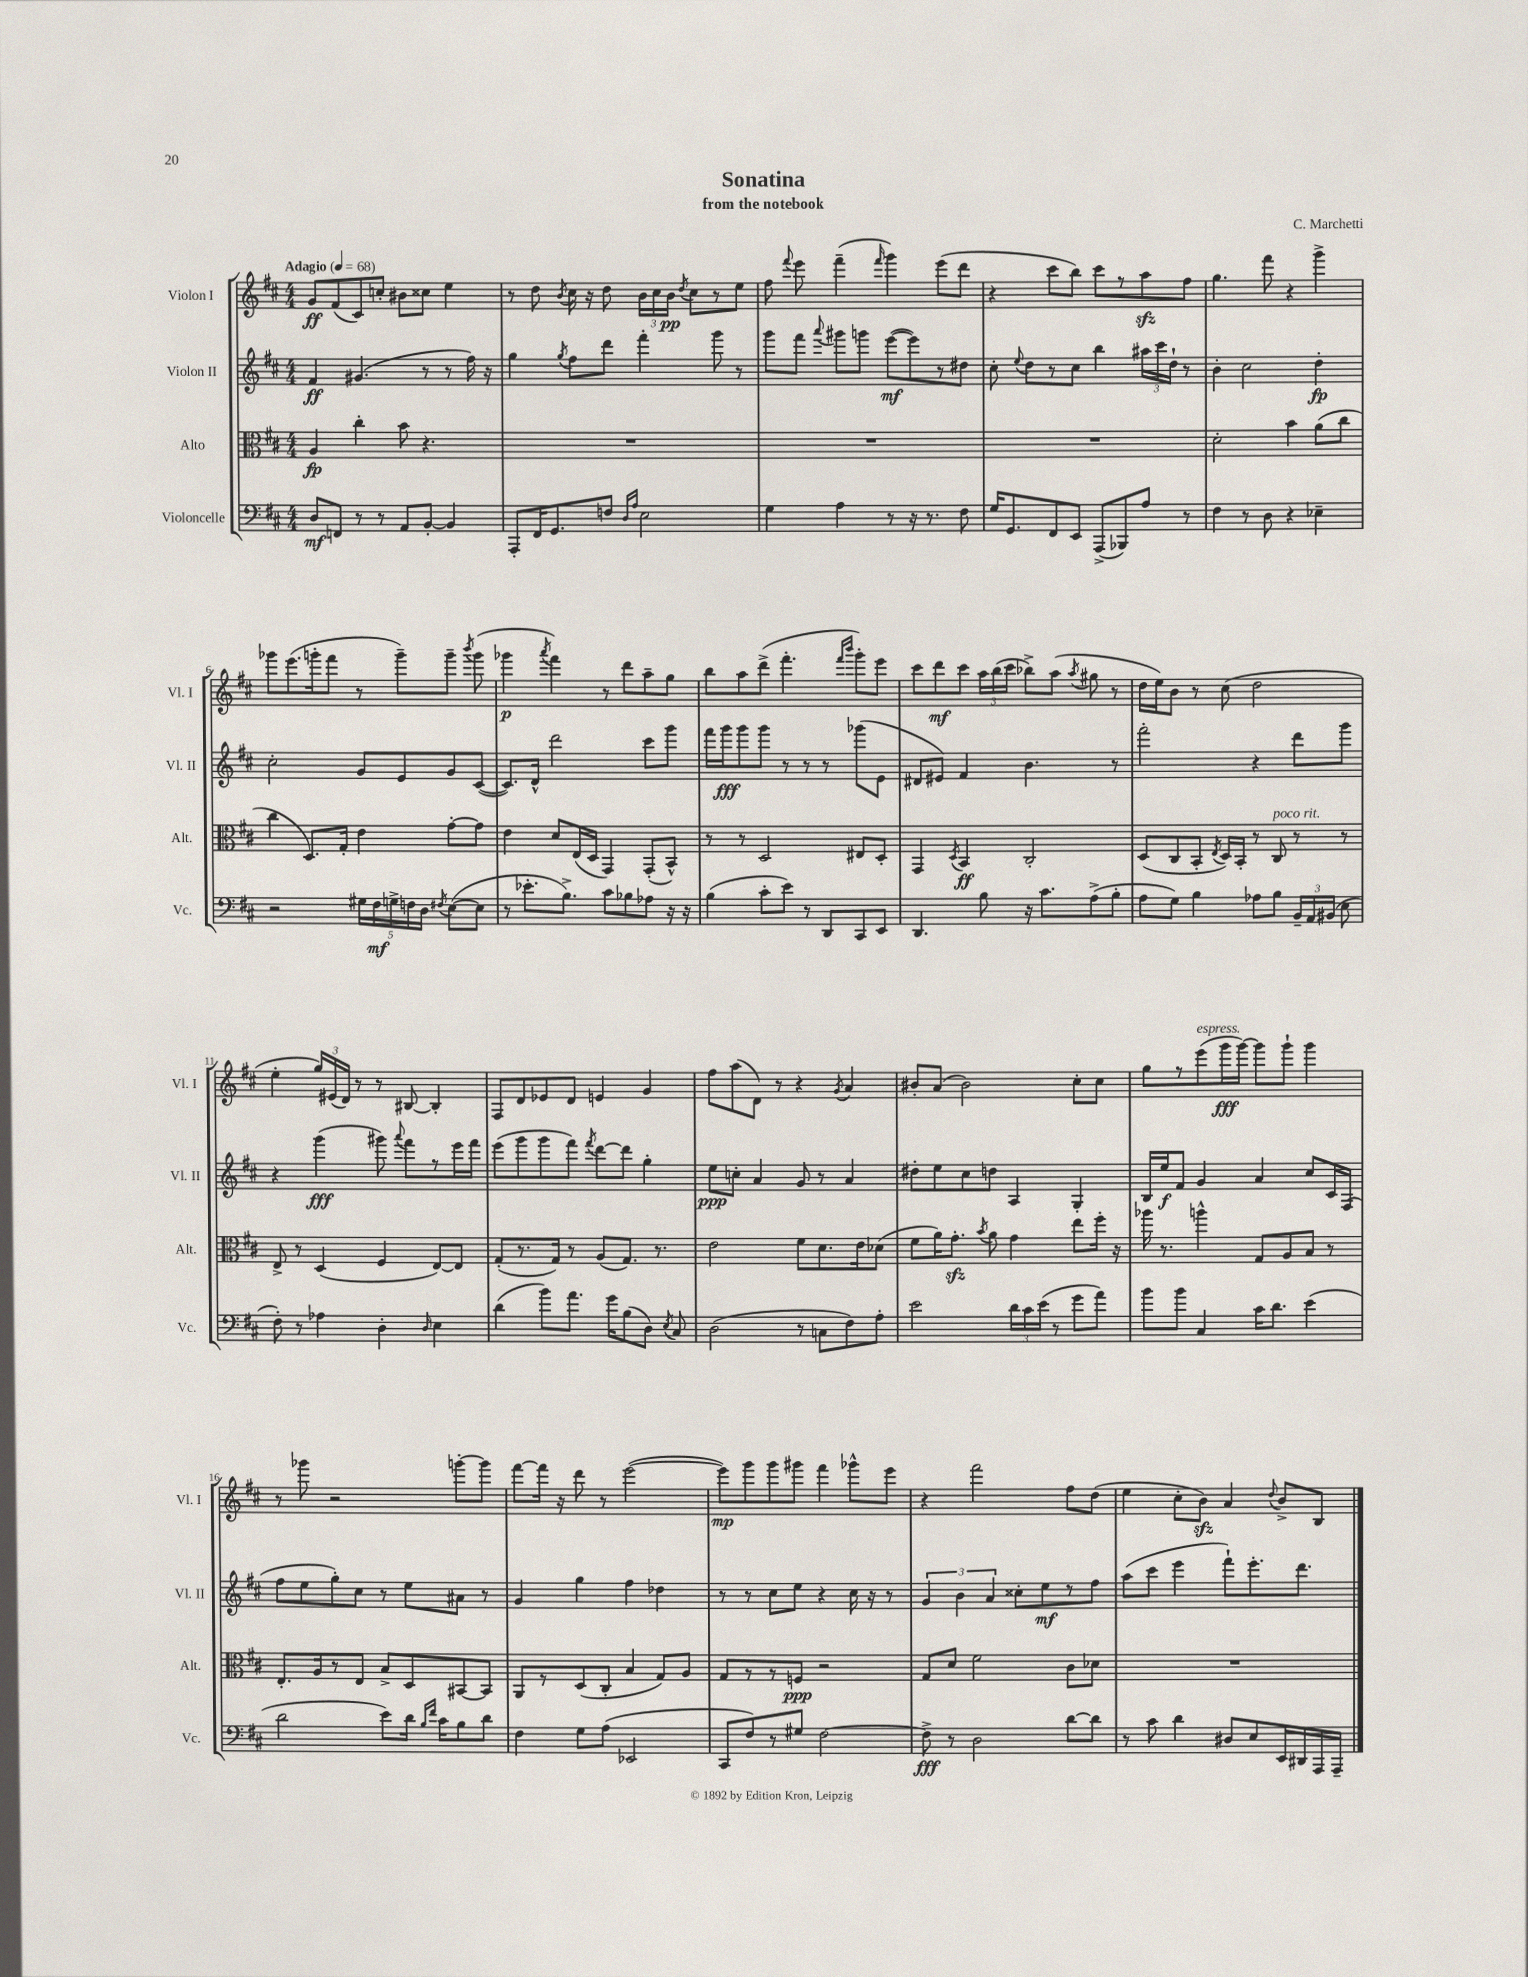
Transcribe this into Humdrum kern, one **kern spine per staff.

**kern	**dynam	**kern	**dynam	**kern	**dynam	**kern	**dynam
*part4	*part4	*part3	*part3	*part2	*part2	*part1	*part1
*staff4	*staff4	*staff3	*staff3	*staff2	*staff2	*staff1	*staff1
*I"Violoncelle	*	*I"Alto	*	*I"Violon II	*	*I"Violon I	*
*I'Vc.	*	*I'Alt.	*	*I'Vl. II	*	*I'Vl. I	*
*clefF4	*	*clefC3	*	*clefG2	*	*clefG2	*
*k[f#c#]	*	*k[f#c#]	*	*k[f#c#]	*	*k[f#c#]	*
*M4/4	*	*M4/4	*	*M4/4	*	*M4/4	*
*MM68	*	*MM68	*	*MM68	*	*MM68	*
=1	=1	=1	=1	=1	=1	=1	=1
!	!	!	!	!	!	!LO:TX:a:B:t=Adagio	!
8D/L	mf	4A/	fp	4f#/	ff	8g/L	ff
8FFn/J	.	.	.	.	.	(8f#/	.
8r	.	4cc#'\	.	(4.g#X/	.	8c#/)	.
8r	.	.	.	.	.	8ccn'/J	.
8AA/L	.	8b\	.	.	.	8b#X\L	.
[8BB'/J	.	4.r	.	8r	.	8cc##X\J	.
4BB/]	.	.	.	8r	.	4ee\	.
.	.	.	.	16ff#\)	.	.	.
.	.	.	.	16r	.	.	.
=2	=2	=2	=2	=2	=2	=2	=2
8AAA'/L	.	1r	.	4gg\	.	8r	.
16FF#/K	.	.	.	.	.	8dd\	.
8.GG/	.	.	.	.	.	.	.
.	.	.	.	8qgg/	.	8qb/	.
.	.	.	.	8ff#\L	.	16cc#\	.
.	.	.	.	.	.	16r	.
8Fn/J	.	.	.	8ddd\J	.	8dd\	.
16qqD/LL	.	.	.	.	.	.	.
16qqA/JJ	.	.	.	.	.	.	.
2E\	.	.	.	4fff#'\	.	24b\LL	.
.	.	.	.	.	.	24cc#\	.
.	.	.	.	.	.	24b\JJ	pp
.	.	.	.	.	.	8qdd/	.
.	.	.	.	.	.	8cc#\L	.
.	.	.	.	8ggg\	.	8r	.
.	.	.	.	8r	.	8ee\J	.
=3	=3	=3	=3	=3	=3	=3	=3
4G\	.	1r	.	8ggg\L	.	8ff#\	.
.	.	.	.	.	.	8qqfff#/	.
.	.	.	.	8fff#\J	.	8eee\	.
.	.	.	.	8qqaaa/	.	.	.
4A\	.	.	.	8ggg#X\L	.	(4fff#~\	.
.	.	.	.	8gggn\J	.	.	.
.	.	.	.	.	.	16qqfff#/	.
8r	.	.	.	([8eee\L	mf	4ggg\)	.
16r	.	.	.	8eee\])	.	.	.
8.r	.	.	.	.	.	.	.
.	.	.	.	8r	.	(8eee\L	.
8F#\	.	.	.	8dd#X\J	.	8ddd\J	.
=4	=4	=4	=4	=4	=4	=4	=4
16G/KL	.	1r	.	8cc#'\	.	4r	.
8.GG/	.	.	.	.	.	.	.
.	.	.	.	8qqee/	.	.	.
.	.	.	.	8dd\L	.	.	.
8FF#/	.	.	.	8r	.	8ccc#\L	.
8EE/J	.	.	.	8cc#\J	.	8bb\J)	.
(8AAA^/L	.	.	.	4bb\	.	8ccc#\L	.
8BBB-X/)	.	.	.	.	.	8r	.
8A/J	.	.	.	24aa#X\LL	.	8aazz\	.
.	.	.	.	24ccc#\	.	.	.
.	.	.	.	24dd`\JJ	.	.	.
8r	.	.	.	8r	.	8ff#\J	.
=5	=5	=5	=5	=5	=5	=5	=5
4F#\	.	2d'\	.	4b'\	.	4.gg\	.
8r	.	.	.	2cc#\	.	.	.
8D\	.	.	.	.	.	8fff#\	.
4r	.	4b\	.	.	.	4r	.
4E-X~\	.	(8a\L	.	4dd'\	fp	4ggg^\	.
.	.	8cc#\J	.	.	.	.	.
!!LO:LB:g=z
=6	=6	=6	=6	=6	=6	=6	=6
2r	.	4cc#\	.	2cc#'\	.	8ggg-X\L	.
.	.	.	.	.	.	(8.eee\	.
.	.	8.D/L)	.	.	.	.	.
.	.	.	.	.	.	16gggn'\k	.
.	.	.	.	.	.	8fff#\J	.
.	.	16G'/Jk	.	.	.	.	.
20G#X\LL	.	4e\	.	8g/L	.	8r	.
20F#\	mf	.	.	.	.	.	.
20Gn^\	.	.	.	.	.	.	.
.	.	.	.	8e/	.	8ggg~\L)	.
20Fn\	.	.	.	.	.	.	.
20D\JJ	.	.	.	.	.	.	.
8qF#X/	.	.	.	.	.	.	.
([8E\L	.	[8g'\L	.	8g/	.	8ggg~\J	.
.	.	.	.	.	.	8qbbb/	.
8E\J]	.	8g\J]	.	([8c#/J	.	(8ggg\	.
=7	=7	=7	=7	=7	=7	=7	=7
8r	.	4e\	.	8.c#/L])	.	4ggg-X\	p
8.e-X'\L	.	.	.	.	.	.	.
.	.	.	.	16d^^/Jk	.	.	.
.	.	.	.	.	.	8qaaa/	.
.	.	8d/L	.	2ddd\	.	4fff#\)	.
8.B^\J)	.	.	.	.	.	.	.
.	.	(16E/L	.	.	.	.	.
.	.	16D/JJ	.	.	.	.	.
8c#\L	.	4GG/)	.	.	.	8r	.
8B-X\	.	.	.	.	.	8ddd\L	.
8A-X\J	.	(8GG'/L	.	8ccc#\L	.	8aa~\	.
16r	.	8BB^^/J)	.	8ggg\J	.	8gg\J	.
16r	.	.	.	.	.	.	.
=8	=8	=8	=8	=8	=8	=8	=8
(4B\	.	8r	.	16fff#\LL	.	8bb\L	.
.	.	.	.	16ggg\J	fff	.	.
.	.	8r	.	8ggg\	.	8aa\	.
8c#'\L	.	2D/	.	8ggg\J	.	(8ddd^\J	.
8e\J)	.	.	.	8r	.	4.fff#'\	.
8r	.	.	.	8r	.	.	.
8DD/L	.	.	.	8r	.	.	.
.	.	.	.	.	.	16qqfff#/LL	.
.	.	.	.	.	.	16qqbbb/JJ	.
8CC#/	.	8E#X/L	.	(8ggg-X\L	.	8ggg'\L)	.
8EE/J	.	8D'/J	.	8e\J	.	8eee\J	.
=9	=9	=9	=9	=9	=9	=9	=9
4.DD/	.	4GG/	.	8d#X/L	.	8ccc#\L	.
.	.	.	.	8e#X/J)	.	8ddd\	mf
.	.	8qD/	.	.	.	.	.
.	.	4BB/	ff	4f#/	.	8ccc#\J	.
8B\	.	.	.	.	.	24aa\LL	.
.	.	.	.	.	.	(24bb\	.
.	.	.	.	.	.	24ccc#\JJ	.
16r	.	2C#'/	.	4.b\	.	8bb-X^\L)	.
8.c#\L	.	.	.	.	.	.	.
.	.	.	.	.	.	(8aa\J	.
.	.	.	.	.	.	8qaa/	.
(8A^\	.	.	.	.	.	8gg#X\	.
8B'\J	.	.	.	8r	.	8r	.
=10	=10	=10	=10	=10	=10	=10	=10
8A\L	.	(8D/L	.	2fff#'\	.	16dd\LL	.
.	.	.	.	.	.	16ee\J)	.
8G\J)	.	8C#/	.	.	.	8b\J	.
4B\	.	8BB'/J	.	.	.	8r	.
.	.	8qE/	.	.	.	.	.
.	.	16D/LL)	.	.	.	(8cc#\	.
.	.	16BB'/JJ	.	.	.	.	.
8A-X\L	.	8r	.	4r	.	2dd\	.
!	!	!LO:TX:a:i:t=poco rit.	!	!	!	!	!
8B\J	.	8C#/	.	.	.	.	.
24BB~/LL	.	8r	.	8ddd\L	.	.	.
24AA/	.	.	.	.	.	.	.
(24BB#X/JJ	.	.	.	.	.	.	.
8E\	.	8r	.	8ggg\J	.	.	.
!!LO:LB:g=z
=11	=11	=11	=11	=11	=11	=11	=11
8F#'\)	.	8E^/	.	4r	.	4ee'\	.
8r	.	8r	.	.	.	.	.
4A-X\	.	(4D/	.	(4ggg\	fff	24gg/LL)	.
.	.	.	.	.	.	(24e#X/	.
.	.	.	.	.	.	24d/JJ)	.
.	.	.	.	.	.	8r	.
4D'\	.	4F#/	.	8ggg#X\)	.	8r	.
.	.	.	.	8qqaaa/	.	.	.
.	.	.	.	8fff#\L	.	[8B#X/	.
16qqD/	.	.	.	.	.	.	.
4E\	.	[8E/L)	.	8r	.	4B#'/]	.
.	.	8E/J]	.	16eee\L	.	.	.
.	.	.	.	16fff#\JJ	.	.	.
=12	=12	=12	=12	=12	=12	=12	=12
(4d\	.	(8G'/L	.	(8eee\L	.	8F#/L	.
.	.	8.r	.	8ggg\	.	8d/	.
8b\L)	.	.	.	8ggg\	.	8e-X/	.
.	.	16G/Jk)	.	.	.	.	.
8.a\J	.	8r	.	8fff#\J)	.	8d/J	.
.	.	.	.	8qfff#/	.	.	.
.	.	(8A/L	.	[8ddd\L	.	4en/	.
16g\KL	.	.	.	.	.	.	.
(8B\	.	8.G/J)	.	8ddd\J]	.	.	.
8D\J)	.	.	.	4gg'\	.	4g/	.
.	.	8.r	.	.	.	.	.
8qE/	.	.	.	.	.	.	.
8C#/	.	.	.	.	.	.	.
=13	=13	=13	=13	=13	=13	=13	=13
(2D\	.	2e\	.	8ee\L	ppp	8ff#\L	.
.	.	.	.	8ccn'\J	.	(8aa\	.
.	.	.	.	4a/	.	8d\J)	.
.	.	.	.	.	.	8r	.
8r	.	8f#\L	.	8g/	.	4r	.
8Cn\L	.	8.d\	.	8r	.	.	.
.	.	.	.	.	.	8qg/	.
8F#\)	.	.	.	4a/	.	4a/	.
.	.	16e\k	.	.	.	.	.
8A'\J	.	(8d-X\J	.	.	.	.	.
=14	=14	=14	=14	=14	=14	=14	=14
2e\	.	8f#\L	.	8dd#X'\L	.	8b#X'/L	.
.	.	16a\K)	.	8ee\	.	(8a/J	.
.	.	8.gzz'\J	.	.	.	.	.
.	.	.	.	8cc#\	.	2b#\)	.
.	.	8qb/	.	.	.	.	.
.	.	8a\	.	8ddn\J	.	.	.
24d\LL	.	4g\	.	4A/	.	.	.
24c#\	.	.	.	.	.	.	.
(24e\JJ	.	.	.	.	.	.	.
8r	.	.	.	.	.	.	.
8g\L	.	8ee\L	.	4G'/	.	8cc#'\L	.
8a\J)	.	16ff#'\Jk	.	.	.	8cc#\J	.
.	.	16r	.	.	.	.	.
=15	=15	=15	=15	=15	=15	=15	=15
8b\L	.	16aa-X\	.	16B/LL	.	8gg\L	.
.	.	8.r	.	16ee/J	f	.	.
8b\J	.	.	.	8f#/J	.	8r	.
!	!	!	!	!	!	!LO:TX:a:i:t=espress.	!
4C#/	.	4aan^^\	.	4g/	.	(8eee\	.
.	.	.	.	.	.	16ggg\L	fff
.	.	.	.	.	.	[16ggg\JJ)	.
16c#\KL	.	8G/L	.	4a/	.	8ggg\L]	.
8.d\J	.	.	.	.	.	.	.
.	.	8A/	.	.	.	8ggg`\J	.
(4e\	.	8B/J	.	8cc#/L	.	4ggg\	.
.	.	8r	.	16c#/L	.	.	.
.	.	.	.	(16F#/JJ	.	.	.
!!LO:LB:g=z
=16	=16	=16	=16	=16	=16	=16	=16
2d\	.	8.E'/L	.	8ff#\L	.	8r	.
.	.	.	.	8ee\	.	8ggg-X\	.
.	.	16A/k	.	.	.	.	.
.	.	8r	.	8gg'\)	.	2r	.
.	.	8E/J	.	8cc#\J	.	.	.
8e\L)	.	8B^/L	.	8r	.	.	.
16d\Jk	.	8D/	.	8ee\L	.	.	.
16qqB/LL	.	.	.	.	.	.	.
16qqf#/JJ	.	.	.	.	.	.	.
16c#\KL	.	.	.	.	.	.	.
8B\	.	[8BB#X/	.	8a#X\J	.	[8gggn'\L	.
8d\J	.	8BB#/J]	.	8r	.	8ggg\J]	.
=17	=17	=17	=17	=17	=17	=17	=17
4F#\	.	8AA/L	.	4g/	.	[8fff#\L	.
.	.	8r	.	.	.	16fff#\Jk]	.
.	.	.	.	.	.	16r	.
8G\L	.	(8D/	.	4gg\	.	8ddd\	.
(8A\J	.	8C#'/J	.	.	.	8r	.
2EE-X/	.	4B/	.	4ff#\	.	([2eee\	.
.	.	8G/L)	.	4dd-X\	.	.	.
.	.	8A/J	.	.	.	.	.
=18	=18	=18	=18	=18	=18	=18	=18
8CC#/L	.	8G/L	.	8r	.	8eee\L])	mp
8F#/)	.	8r	.	8r	.	8ggg\	.
8r	.	8r	.	8cc#\L	.	8ggg\	.
8G#X/J	.	8Fn/J	ppp	8ee\J	.	8ggg#X\J	.
[2F#\	.	2r	.	4r	.	4fff#\	.
.	.	.	.	16cc#\	.	8ggg-X^^\L	.
.	.	.	.	16r	.	.	.
.	.	.	.	8r	.	8eee\J	.
=19	=19	=19	=19	=19	=19	=19	=19
8F#^\]	fff	8G/L	.	6g/	.	4r	.
8r	.	8d/J	.	.	.	.	.
.	.	.	.	6b\	.	.	.
2D\	.	2f#\	.	.	.	2fff#\	.
.	.	.	.	6a/	.	.	.
.	.	.	.	8cc##X'\L	.	.	.
.	.	.	.	8ee\	mf	.	.
[8d\L	.	8c#\L	.	8r	.	8ff#\L	.
8d\J]	.	8d-X\J	.	8ff#\J	.	(8dd\J	.
=20	=20	=20	=20	=20	=20	=20	=20
8r	.	1r	.	(8aa\L	.	4ee\	.
8c#\	.	.	.	8ccc#\J	.	.	.
4d\	.	.	.	4eee\	.	8cc#'\L	.
.	.	.	.	.	.	8bzz\J)	.
8D#X/L	.	.	.	8fff#`\L)	.	4a/	.
8E/	.	.	.	8.eee'\	.	.	.
.	.	.	.	.	.	8qqdd/	.
16EE/L	.	.	.	.	.	8b^/L	.
16DD#X/	.	.	.	8.ddd\J	.	.	.
16AAA/	.	.	.	.	.	8B/J	.
16AAA~/JJ	.	.	.	.	.	.	.
==	==	==	==	==	==	==	==
*-	*-	*-	*-	*-	*-	*-	*-
